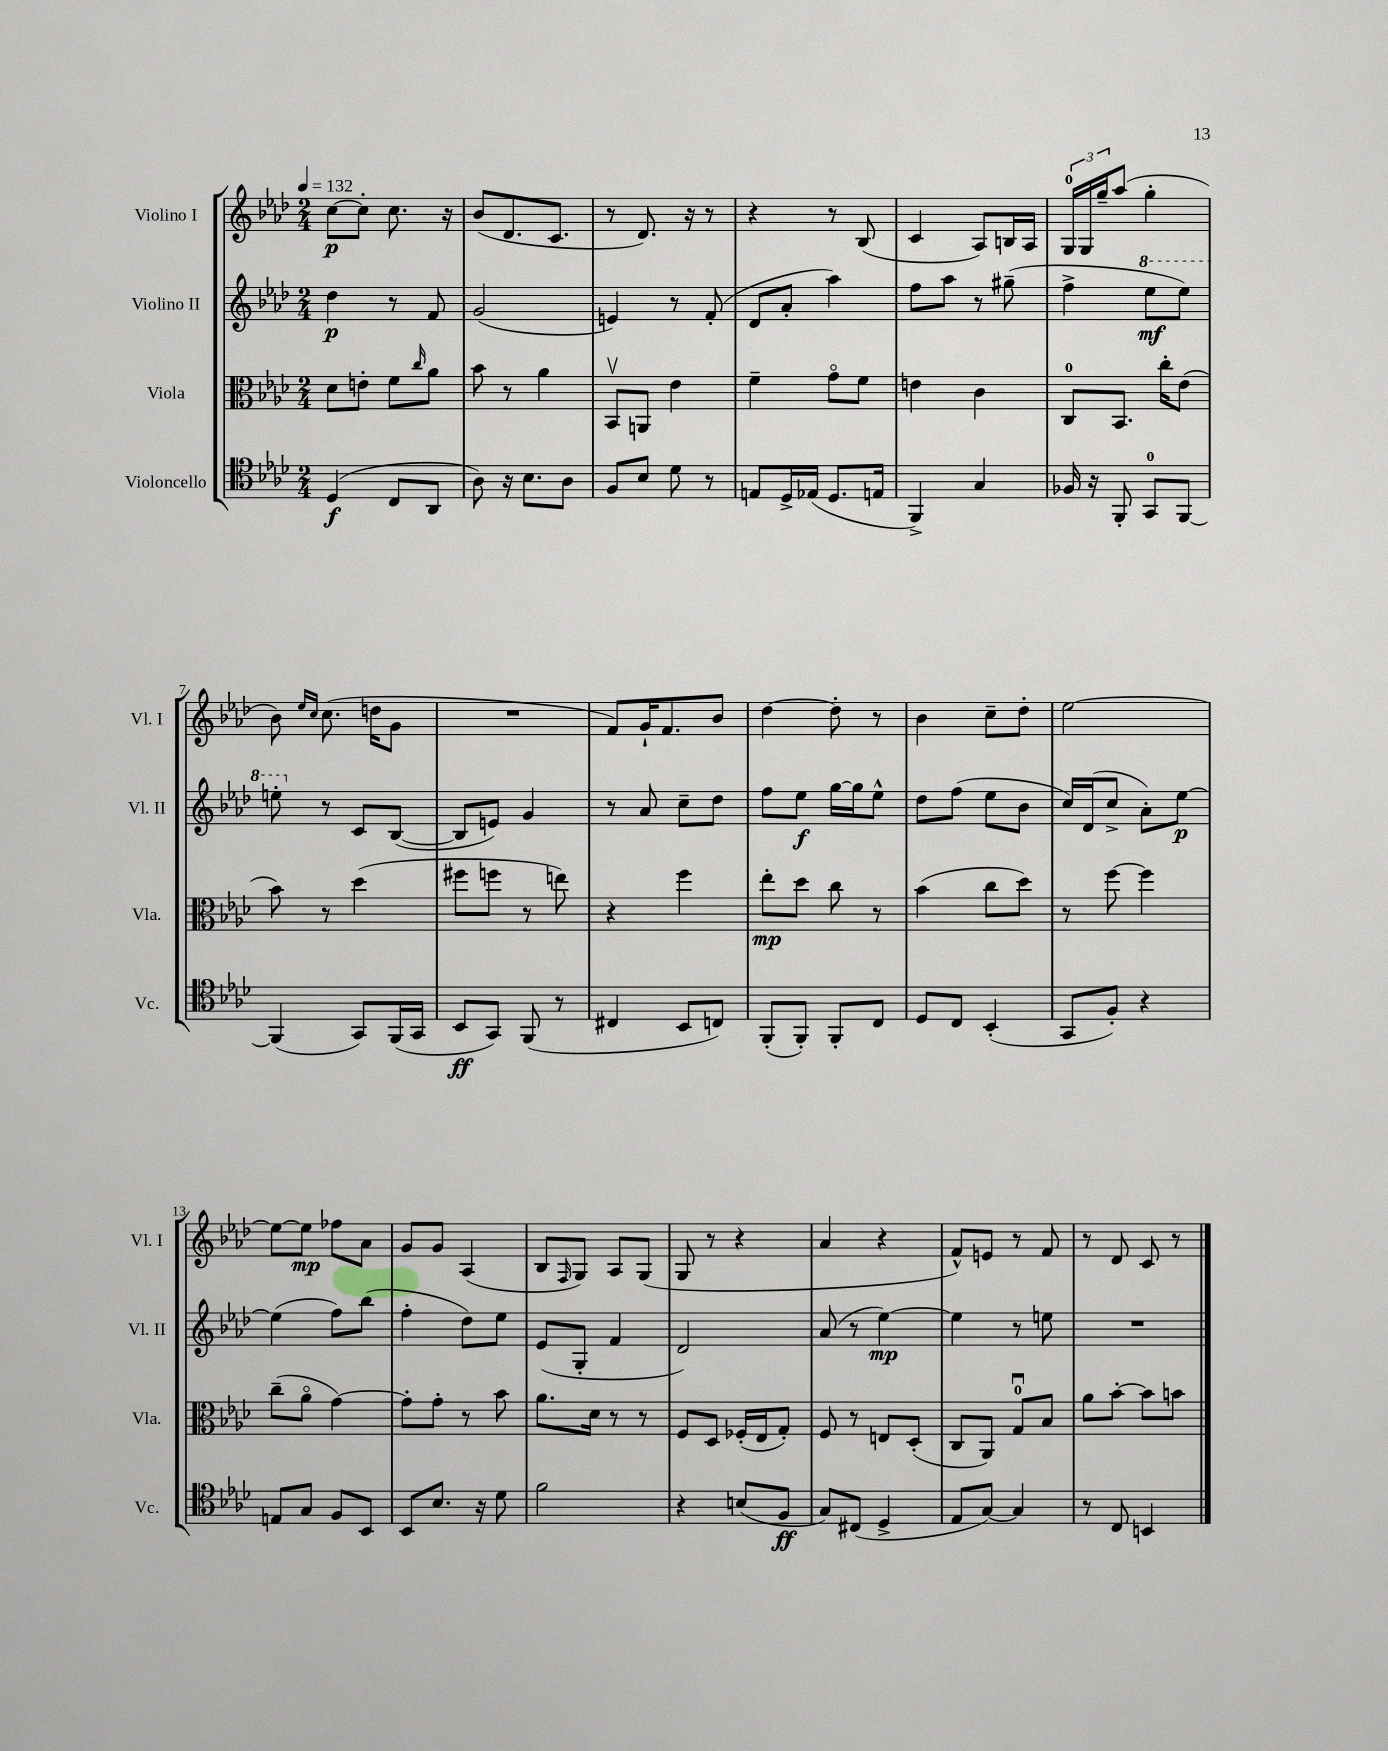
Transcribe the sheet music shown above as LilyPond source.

<<
\new StaffGroup <<
\new Staff = "s0" \with { instrumentName = "Violino I" shortInstrumentName = "Vl. I" } {
    \clef treble \key aes \major \numericTimeSignature \time 2/4 \tempo 4 = 132
    c''8~\p c''8-. c''8. r16 |
    bes'8( des'8. c'8. |
    r8 des'8.) r16 r8 |
    r4 r8 bes8( |
    c'4 aes8) b16 aes16 |
    \tuplet 3/2 { g16-0 g16 g''16-- } aes''8( g''4-. |
    bes'8) \grace { ees''16 c''16 } c''8.( d''16 g'8 |
    R2 |
    f'8) g'16-! f'8. bes'8 |
    des''4~ des''8-. r8 |
    bes'4 c''8-- des''8-. |
    ees''2~ |
    ees''8~ ees''8\mp fes''8 aes'8 |
    g'8 g'8 aes4( |
    bes8 \grace { f16 } g8) aes8 g8( |
    g8 r8 r4 |
    aes'4 r4 |
    f'8-^) e'8 r8 f'8 |
    r8 des'8 c'8 r8 \bar "|." |
}
\new Staff = "s1" \with { instrumentName = "Violino II" shortInstrumentName = "Vl. II" } {
    \clef treble \key aes \major \numericTimeSignature \time 2/4
    des''4\p r8 f'8 |
    g'2( |
    e'4) r8 f'8-.( |
    des'8 aes'8-. aes''4) |
    f''8 aes''8 r8 gis''8--( |
    f''4-> \ottava #1 ees'''8\mf ees'''8) |
    e'''8-. \ottava #0 r8 c'8 bes8~( |
    bes8 e'8) g'4 |
    r8 aes'8 c''8-- des''8 |
    f''8 ees''8\f g''16~ g''16 ees''8-^ |
    des''8 f''8( ees''8 bes'8 |
    c''16) des'16( c''8-> aes'8-.) ees''8~\p |
    ees''4( f''8) bes''8( |
    f''4-. des''8) ees''8 |
    ees'8( g8-. f'4 |
    des'2) |
    aes'8( r8 ees''4~\mp) |
    ees''4 r8 e''8 |
    R2 \bar "|." |
}
\new Staff = "s2" \with { instrumentName = "Viola" shortInstrumentName = "Vla." } {
    \clef alto \key aes \major \numericTimeSignature \time 2/4
    des'8 e'8-. f'8 \grace { c''16 } aes'8 |
    bes'8 r8 aes'4 |
    bes,8\upbow a,8 ees'4 |
    f'4-- g'8\flageolet f'8 |
    e'4 c'4 |
    c8-0 bes,8. c''16-. ees'8( |
    bes'8) r8 des''4( |
    fis''8 f''8 r8 e''8) |
    r4 f''4 |
    ees''8-.\mp des''8 c''8 r8 |
    bes'4( c''8 des''8) |
    r8 f''8~ f''4 |
    c''8--( aes'8\flageolet g'4~) |
    g'8-. g'8-. r8 bes'8 |
    aes'8. des'16 r8 r8 |
    f8 des8 fes16-.( ees16 g8-.) |
    f8 r8 e8 des8-.( |
    c8 aes,8) g8-0\downbow bes8 |
    aes'8 bes'8~-. bes'8 b'8 \bar "|." |
}
\new Staff = "s3" \with { instrumentName = "Violoncello" shortInstrumentName = "Vc." } {
    \clef tenor \key aes \major \numericTimeSignature \time 2/4
    des4\f( c8 aes,8 |
    aes8) r16 bes8. aes8 |
    f8 bes8 des'8 r8 |
    e8 des16-> ees16( des8. e16 |
    f,4->) g4 |
    fes16 r16 f,8-. g,8-0 f,8~ |
    f,4( g,8) f,16( g,16 |
    bes,8\ff g,8) f,8( r8 |
    cis4 bes,8 c8) |
    f,8-.( f,8-.) f,8-. c8 |
    des8 c8 bes,4-.( |
    g,8 f8-.) r4 |
    e8 g8 f8 bes,8 |
    bes,8 bes8. r16 des'8 |
    f'2 |
    r4 b8( f8\ff |
    g8) cis8( des4-> |
    ees8 g8~) g4 |
    r8 c8 b,4 \bar "|." |
}
>>
>>
